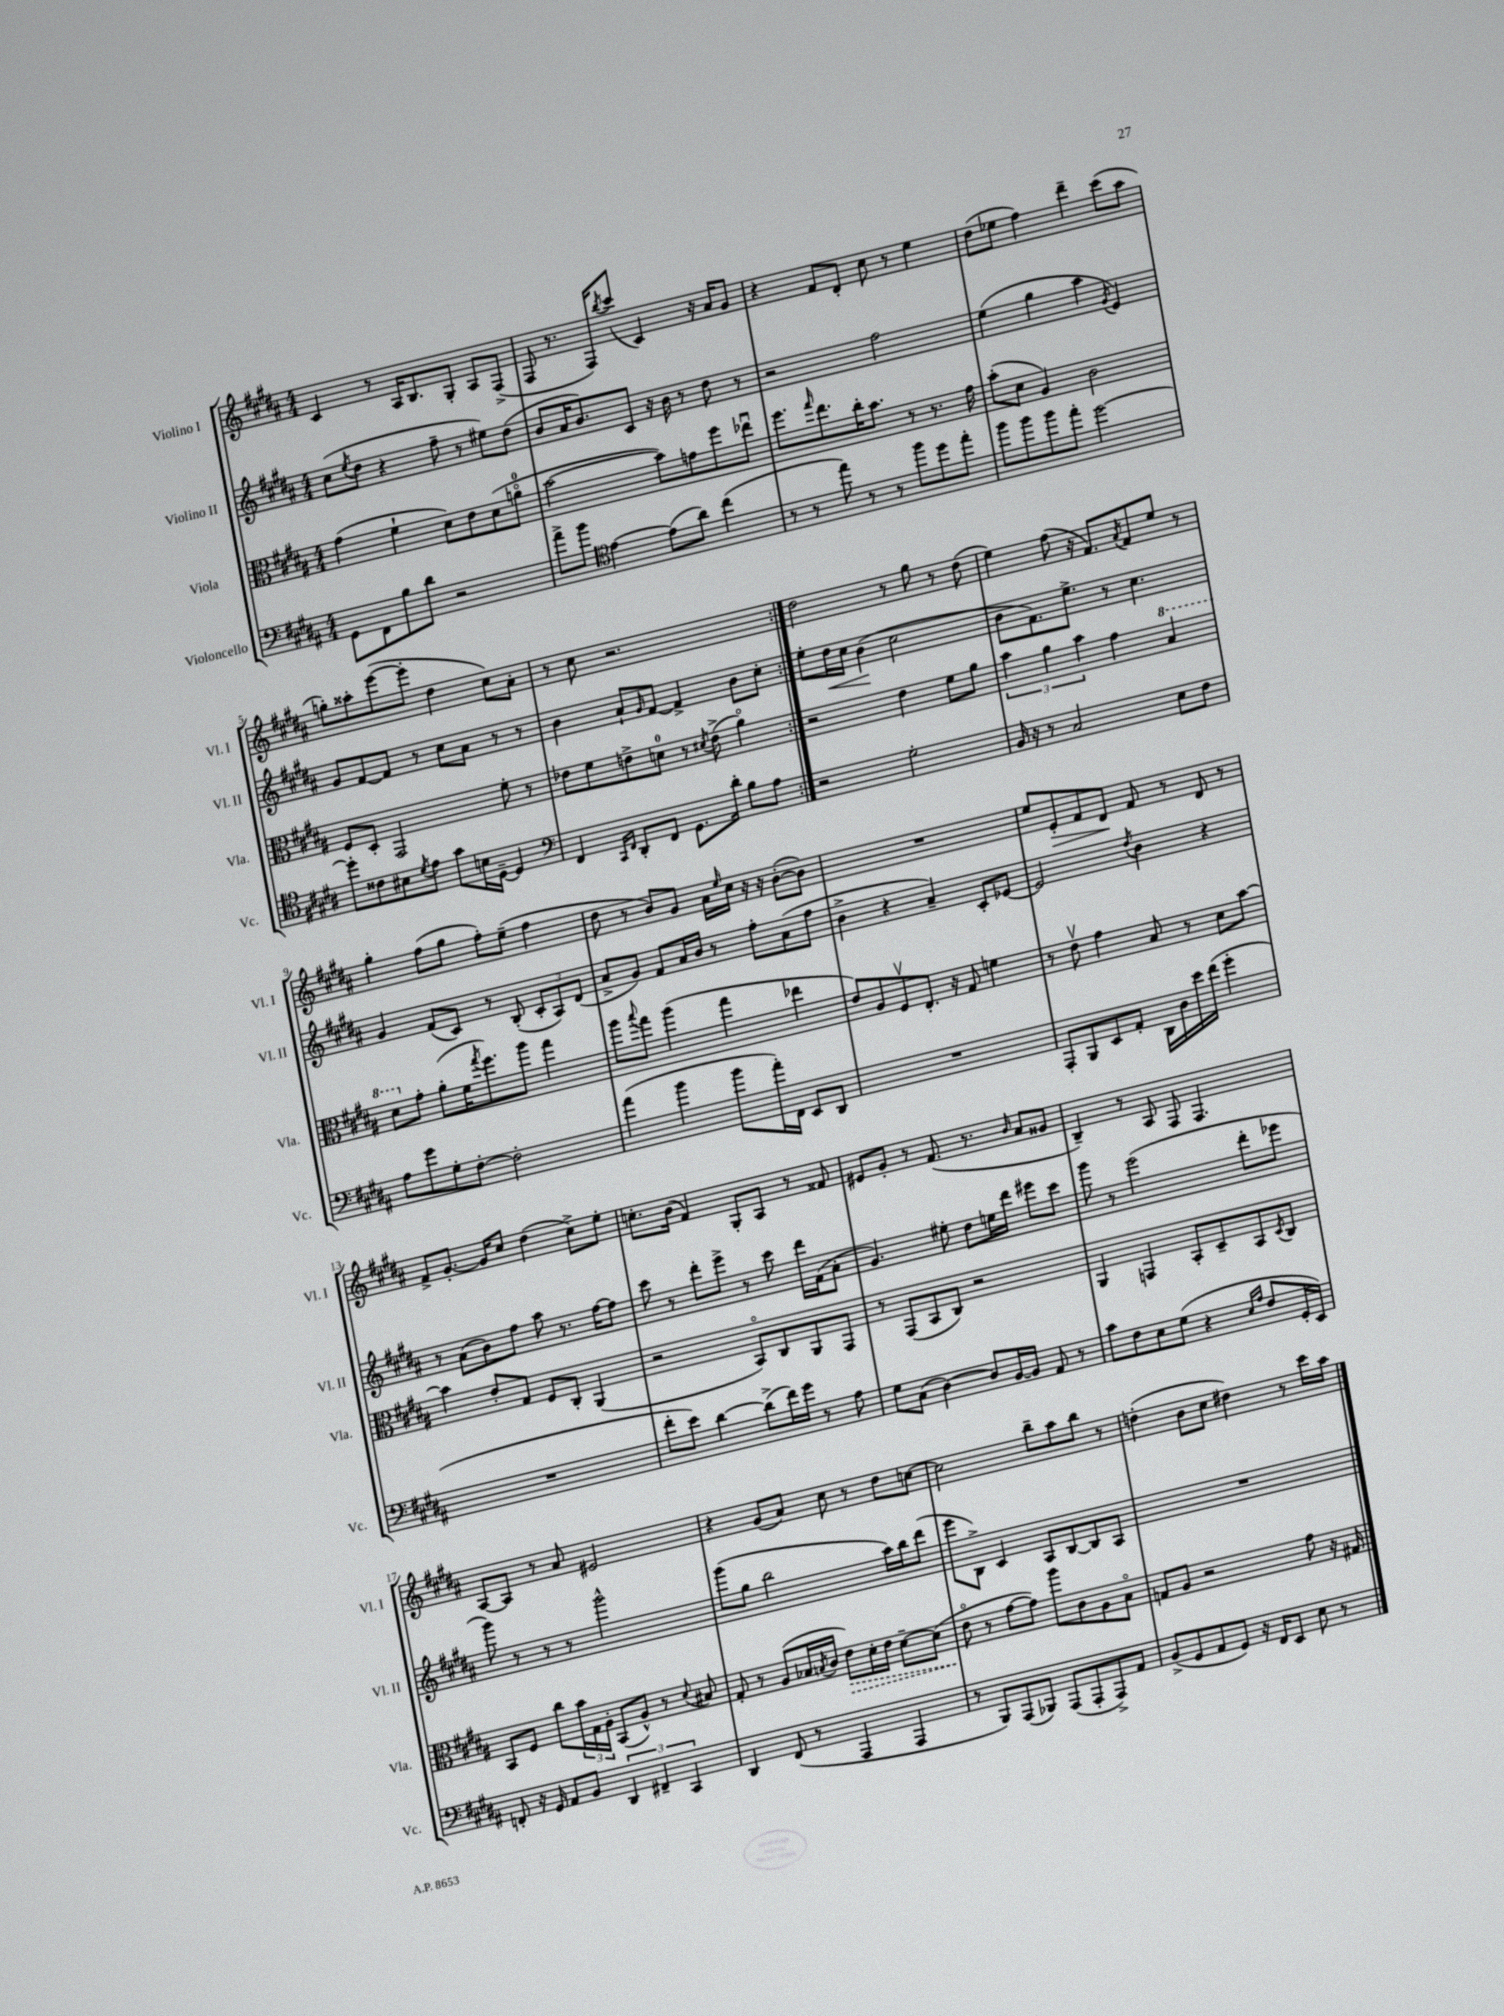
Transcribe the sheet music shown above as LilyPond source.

<<
\new StaffGroup <<
\new Staff = "s0" \with { instrumentName = "Violino I" shortInstrumentName = "Vl. I" } {
    \clef treble \key b \major \numericTimeSignature \time 4/4
    \repeat volta 2 { cis'4 r8 ais16 b8. gis8-. ais8 fis8->( |
    fis8 r8. fis16) \acciaccatura { b''8 } cis'''8( cis'4) r16 ais'16 gis'8 |
    r4 fis'8 dis'8-. cis''8 r8 e''4 |
    dis''8( ees''8 fis''4) dis'''4-- cis'''8( ais''8 |
    g''8-.) aisis''8-. e'''8~( e'''8-. dis''4 cis''8) ais'8-. |
    r8 cis''8 r2. | }
    dis''2 r8 gis''8 r8 dis''8( |
    e''4) fis''8( r16 fis'8.) \acciaccatura { ais'8 } fis'8 e''8 r8 |
    gis''4-. fis''8( gis''8 fis''8-.) e''8--( fis''4 |
    dis''8 r8 b'8) gis'8 ais'16 \grace { e''16 } cis''16 r16 r16 b'8~-.( b'8) |
    R1 |
    e''8 e'8-.\> fis'8 dis'8\! fis'8 r8 dis'8 r8 |
    fis'8-> gis'8.~-. gis'16 cis''8 dis''4( cis''8->) e''8-. |
    c''8.-. b'16( fis'4) gis8-. ais8 r8 fisis'8 |
    eis'8 gis'8-. r8 fis'8.( r8. \grace { b'16 } ais'8 gisis'8 |
    b4--) r8 ais8 fis8 fis4. |
    ais8~ ais8 r8 ais'8 eis'2 |
    r4 gis'8( ais'8) cis''8 r8 dis''8 c''8~ |
    c''2 b''8-- ais''8 b''8 r8 |
    d''4-.( b'8 cis''8 dis''4) r8 cis'''16 ais''16 \bar "|." |
}
\new Staff = "s1" \with { instrumentName = "Violino II" shortInstrumentName = "Vl. II" } {
    \clef treble \key b \major \numericTimeSignature \time 4/4
    \repeat volta 2 { cis''8( \acciaccatura { e''8 } dis''8 r4 fis''8-- r8 eis''8) dis''8( |
    b'8 ais'16 b'8.) cis'8 r16 b'16 r8 dis''8 r8 |
    r2 fis''2 |
    e''4( gis''4 ais''4 \acciaccatura { gis'8 } e'4) |
    gis'8 fis'8~ fis'8 r8 cis''8 ais'8 r8 r8 |
    b'4 ais'8-! \grace { gis'16 } fis'8~ fis'4-> b'8 cis''8-. | }
    e''8-. dis''16\< cis''16 b'4\!( cis''2 |
    b'8 fis'8.) e''8.-> r8 cis''4. |
    gis'4 fis'8( cis'8) r8 b8-.( \tuplet 3/2 { cis'8-. ais8) dis'8( } |
    ais'8-> gis'8) fis'8 ais'16 b'16 r8 fis''8-. ais'8( fis''8 |
    b'4-> r4 ais'4--) cis'8-. ees'8~ |
    ees'2 \acciaccatura { dis''8 } b'4 r4 |
    r8 ais'8( b'8) fis''8 ais''8 r8. fis''16~ fis''8 |
    cis'''8 r8 dis'''8-. e'''8-> r8 cis'''8 dis'''16 fis'16( ais'8-. |
    gis'4.) eis''8-. dis''8 e''16 dis'''16 eis'''8 cis'''8 |
    gis'''8 r8 e'''2( dis'''8-. ees'''8 |
    gis'''8) r8 r8 r8 gis'''2-^ |
    gis'''8( gis''8 b''2 ais''16) b''16 dis'''8( |
    e'''8 b8->) cis'4 ais8 b8~ b8 ais8 |
    R1 \bar "|." |
}
\new Staff = "s2" \with { instrumentName = "Viola" shortInstrumentName = "Vla." } {
    \clef alto \key b \major \numericTimeSignature \time 4/4
    \repeat volta 2 { gis'4( fis'4-! dis'8) e'8 dis'8( a'8-0\flageolet |
    b'2~ b'8) g'8 fis''8 ees''8\downbow |
    fis''8. \grace { gis''16 } e''8. cis''16-. b'8. r8 r8. gis'16 |
    b'8-.( dis'8 ais4) cis'2 |
    fis8 dis8-. gis,2 fis'8-. r8 |
    ees'8 fis'8 e'8-> d'8-0 r8 \acciaccatura { dis'8 } e'8->( ais'4\flageolet) | }
    r2 e'4 fis'8 ais'8 |
    \tuplet 3/2 { b'4 ais'4 b'4 } gis'4 \ottava #1 b'4 |
    dis''8 \ottava #0 gis'8-. ais'8-.( fis'16 \acciaccatura { gis''8 } fis''8.) ais''8 gis''4 |
    ais''8 \appoggiatura { b''8 } gis''8 ais''4( gis''4 ees''4 |
    e'8) ais8 fis8\upbow e8.-. r16 gis8 f'4 |
    r8 e'8\upbow gis'4 b8 r8 dis'8 b'8~ |
    b'4 e'8-. gis8 fis8 cis8-. ais,4( |
    r2 b,8\flageolet) cis8 ais,8 gis,8 |
    r8 gis,8( b,8 cis8) r2 |
    ais,4 g,4 b,8-. dis8-- b,8 \acciaccatura { dis8 } cis8 |
    b,8 fis8 cis''8 \tuplet 3/2 { b'16 gis16 ais16-. } b,8( ais8-^) r8 \appoggiatura { dis'8 } bis8 |
    gis8-. r8 ais8( bes16 \acciaccatura { b8 } cis'16 \once \override Hairpin.style = #'dashed-line e'8\>) dis'16-. e'16 dis'8~-- dis'8( |
    e'8\flageolet\! r8 gis'8~ gis'8) ais''8 cis'8 ais8 b8\flageolet |
    g8 ais8 r2 gis'8 r16 gis16 \bar "|." |
}
\new Staff = "s3" \with { instrumentName = "Violoncello" shortInstrumentName = "Vc." } {
    \clef bass \key b \major \numericTimeSignature \time 4/4
    \repeat volta 2 { gis,8 fis,8 b8 dis'8 r2 |
    ais'8-> b'8 \clef tenor e'4~ e'8( ais'8) cis''4( |
    r8 r8 e''8) r8 r8 fis''8 dis''8 e''8-. |
    fis''8 fis''8 fis''8 e''8-. dis''2~ |
    dis''8-. cisis'8 bis8 \acciaccatura { dis'8 } e'8 gis'8 b16 dis16~-- dis4 |
    \clef bass fis,4 \grace { cis,16 fis,16 } dis,8-. fis,8 gis,8. dis'16-. b8 ais8 | }
    r2 gis2-. |
    b,16 r16 r8 cis2 e8 fis8 |
    ais8 gis'8 gis8-. fis8~-. fis2-. |
    ais'4( b'4 b'8 ais'16-.) fis,16 e,8 dis,8 |
    R1 |
    ais,,8-. b,,8 e,8 ais,8-. dis,16 dis16 e'16 fis'16( gis'4-. |
    R1 |
    fis'8-. e'8) dis'4~ dis'8->( fis'16) gis'16 r8 ais8 |
    gis8 cis8( dis4~) dis8 b,16~ b,16 ais,8 r8 |
    cis'8 fis8 e8 gis8( r4 \grace { e16 ais16 } fis8 gis,16-. e,16) |
    f,8-. r16 gis,16 ais,8 b,8 \tuplet 3/2 { dis,4 fis,4-- cis,4 } |
    dis,4 fis,8( r8 ais,,4 ais,,4 |
    r8 b,,8) ais,,8( bes,,8) ais,,8( ais,,8-. ais,,8->) ais,8 |
    b,8->( gis,8 ais,8 gis,8) r16 fis,16 e,8 e8 r8 \bar "|." |
}
>>
>>
